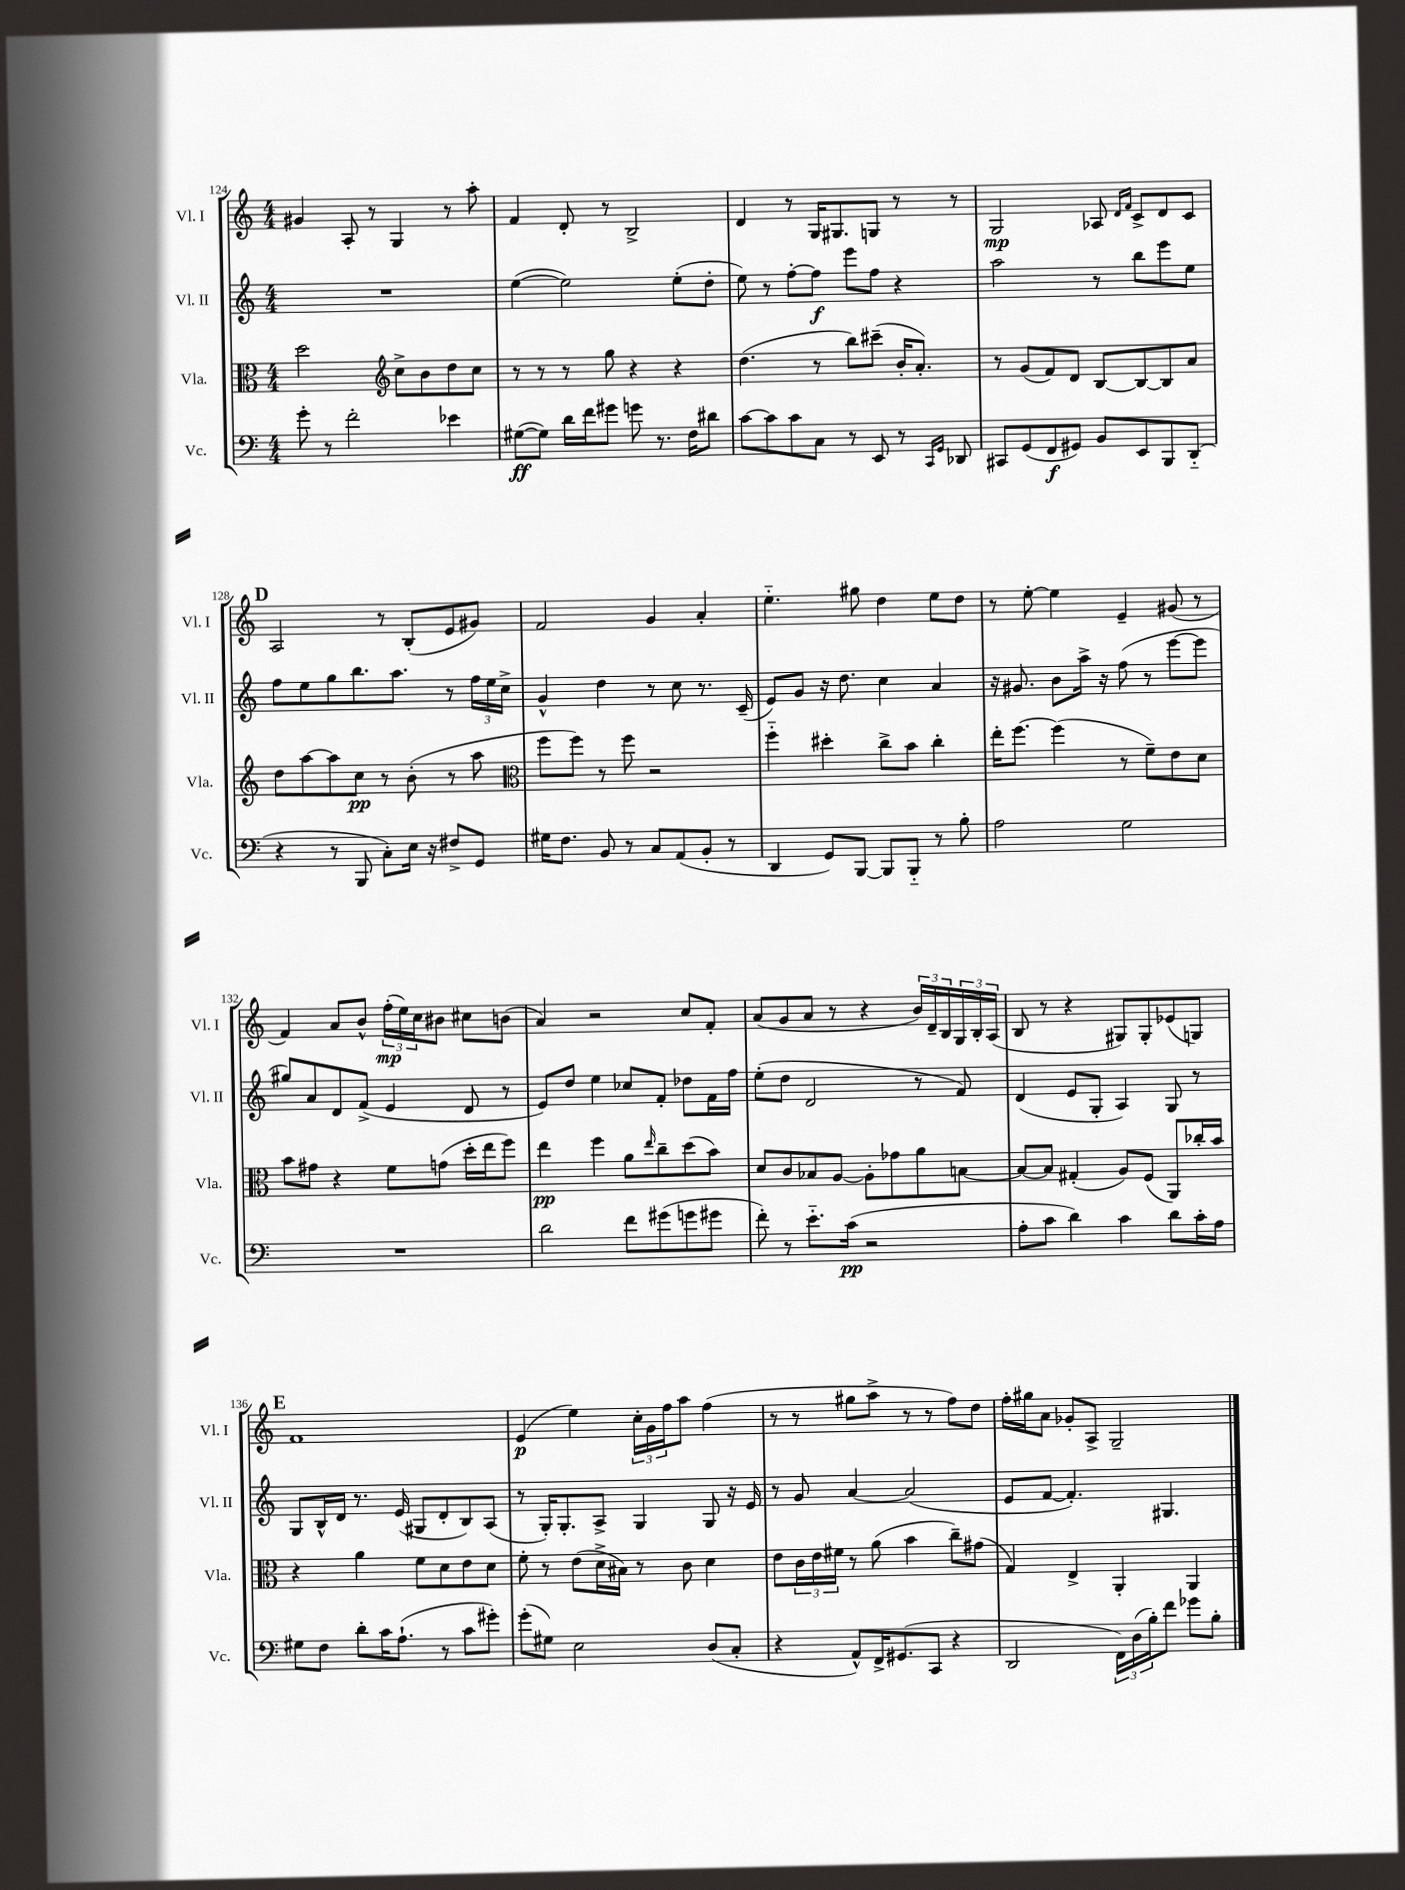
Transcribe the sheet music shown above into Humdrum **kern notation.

**kern	**dynam	**kern	**dynam	**kern	**dynam	**kern	**dynam
*part4	*part4	*part3	*part3	*part2	*part2	*part1	*part1
*staff4	*staff4	*staff3	*staff3	*staff2	*staff2	*staff1	*staff1
*I"Vc.	*	*I"Vla.	*	*I"Vl. II	*	*I"Vl. I	*
*I'Vc.	*	*I'Vla.	*	*I'Vl. II	*	*I'Vl. I	*
*clefF4	*	*clefC3	*	*clefG2	*	*clefG2	*
*k[]	*	*k[]	*	*k[]	*	*k[]	*
*M4/4	*	*M4/4	*	*M4/4	*	*M4/4	*
=124	=124	=124	=124	=124	=124	=124	=124
8g'\	.	2dd\	.	1r	.	4g#X/	.
8r	.	.	.	.	.	.	.
2f'\	.	.	.	.	.	8A'/	.
.	.	.	.	.	.	8r	.
*	*	*clefG2	*	*	*	*	*
.	.	8cc^\L	.	.	.	4G/	.
.	.	8b\	.	.	.	.	.
4e-X\	.	8dd\	.	.	.	8r	.
.	.	8cc\J	.	.	.	8aa'\	.
=125	=125	=125	=125	=125	=125	=125	=125
([8G#X\L	ff	8r	.	([4ee\	.	4f/	.
8G#\J])	.	8r	.	.	.	.	.
16d\LL	.	8r	.	2ee\])	.	8d'/	.
16f\J	.	.	.	.	.	.	.
8g#X\J	.	8gg\	.	.	.	8r	.
8gn\	.	4r	.	.	.	2B^/	.
8.r	.	.	.	.	.	.	.
.	.	4r	.	(8ee'\L	.	.	.
16F\KL	.	.	.	.	.	.	.
8d#X\J	.	.	.	8dd'\J	.	.	.
=126	=126	=126	=126	=126	=126	=126	=126
[8c\L	.	(4.dd\	.	8ee\)	.	4d/	.
8c\]	.	.	.	8r	.	.	.
8c\	.	.	.	[8ff'\L	.	8r	.
8C\J	.	8r	.	8ff\J]	f	16G/KL	.
.	.	.	.	.	.	8.G#X/	.
8r	.	8bb\L)	.	8eee\L	.	.	.
8EE/	.	(8ccc#X~\J	.	8ff\J	.	8Gn/J	.
8r	.	16b'/KL	.	4r	.	8r	.
.	.	8.a'/J)	.	.	.	.	.
16qqCC/LL	.	.	.	.	.	.	.
16qqGG/JJ	.	.	.	.	.	.	.
8DD-X/	.	.	.	.	.	8r	.
=127	=127	=127	=127	=127	=127	=127	=127
8CC#X/L	.	8r	.	2aa\	.	2G/	mp
(8GG/	.	(8g/L	.	.	.	.	.
8FF/	f	8f/)	.	.	.	.	.
8GG#X/J)	.	8d/J	.	.	.	.	.
8BB/L	.	[8B/L	.	8r	.	8A-X/	.
.	.	.	.	.	.	16qqd/LL	.
.	.	.	.	.	.	16qqf/JJ	.
8EE/	.	8B/_	.	8bb\L	.	8c^/L	.
8BBB/	.	8B/]	.	8eee\	.	8d/	.
(8DD/J	.	8a/J	.	8ee\J	.	8c/J	.
!!LO:LB:g=z
!!LO:REH:place=s1:t=D
=128	=128	=128	=128	=128	=128	=128	=128
4r	.	8dd\L	.	8ff\L	.	2A/	.
.	.	[8aa\	.	8ee\	.	.	.
8r	.	8aa\]	.	8gg\	.	.	.
8BBB/	.	8cc\J	pp	8.bb\	.	.	.
8C'\L)	.	8r	.	.	.	8r	.
.	.	.	.	8.aa\J	.	.	.
16E\Jk	.	(8b'\	.	.	.	(8B'/L	.
16r	.	.	.	.	.	.	.
8F#X^/L	.	8r	.	8r	.	8e/	.
8GG/J	.	8aa\	.	24ff\LL	.	8g#X/J)	.
.	.	.	.	24ee\	.	.	.
.	.	.	.	24cc^\JJ	.	.	.
=129	=129	=129	=129	=129	=129	=129	=129
*	*	*clefC3	*	*	*	*	*
16G#X\KL	.	8ff\L	.	4g^^/	.	2f/	.
8.F\J	.	.	.	.	.	.	.
.	.	8ff\J)	.	.	.	.	.
8BB/	.	8r	.	4dd\	.	.	.
8r	.	8ff\	.	.	.	.	.
8C/L	.	2r	.	8r	.	4g/	.
(8AA/	.	.	.	8cc\	.	.	.
8BB'/J	.	.	.	8.r	.	4a'/	.
8r	.	.	.	.	.	.	.
.	.	.	.	(16c~/	.	.	.
=130	=130	=130	=130	=130	=130	=130	=130
4DD/	.	4ff\	.	8e/L)	.	4.ee\	.
.	.	.	.	8g/J	.	.	.
8GG/L)	.	4dd#X'\	.	16r	.	.	.
.	.	.	.	8.dd\	.	.	.
[8BBB/J	.	.	.	.	.	8gg#X\	.
8BBB/L]	.	8cc^\L	.	4cc\	.	4dd\	.
8BBB/J	.	8b\J	.	.	.	.	.
8r	.	4cc'\	.	4a/	.	8ee\L	.
8B'\	.	.	.	.	.	8dd\J	.
=131	=131	=131	=131	=131	=131	=131	=131
2A\	.	16ee'\KL	.	16r	.	8r	.
.	.	[8.ff\J	.	8.g#X/	.	.	.
.	.	.	.	.	.	[8ee'\	.
.	.	(4ff\]	.	8b\L	.	4ee\]	.
.	.	.	.	16aa^\Jk	.	.	.
.	.	.	.	16r	.	.	.
2G\	.	8r	.	(8ff\	.	4e~/	.
.	.	8f~\L)	.	8r	.	.	.
.	.	8e\	.	[8eee\L	.	(8g#X/	.
.	.	8d\J	.	8eee\J]	.	8r	.
!!LO:LB:g=z
=132	=132	=132	=132	=132	=132	=132	=132
1r	.	8b\L	.	8gg#X/L)	.	4f/)	.
.	.	8g#X\J	.	8a/	.	.	.
.	.	4r	.	8d/	.	8a/L	.
.	.	.	.	(8f^/J	.	8b^^/J	.
.	.	8f\L	.	4e/	.	(24ff'\LL	mp
.	.	.	.	.	.	24ee\)	.
.	.	.	.	.	.	24cc\J	.
.	.	(8gn\J	.	.	.	8b#X\J	.
.	.	16dd'\LL	.	8d/	.	8cc#X\L	.
.	.	16ee\J	.	.	.	.	.
.	.	8ff\J)	.	8r	.	(8bn\J	.
=133	=133	=133	=133	=133	=133	=133	=133
2d\	.	4ee\	pp	8e/L)	.	4a/)	.
.	.	.	.	8dd/J	.	.	.
.	.	4ff\	.	4ee\	.	2r	.
8f\L	.	8a\L	.	8cc-X/L	.	.	.
.	.	16qqee/	.	.	.	.	.
(8g#X\	.	8cc~\	.	8f'/J	.	.	.
8gn\	.	(8dd\	.	8dd-X\L	.	8cc/L	.
8g#X\J	.	8b\J)	.	16f\L	.	8f'/J	.
.	.	.	.	16ff\JJ	.	.	.
=134	=134	=134	=134	=134	=134	=134	=134
8f'\)	.	8d/L	.	(8ee'\L	.	(8a/L	.
8r	.	8c/	.	8dd\J	.	8g/	.
8.e\L	.	8B-X/	.	2d/	.	8a/J	.
.	.	[8A/J	.	.	.	8r	.
(16c\Jk	pp	.	.	.	.	.	.
2r	.	8A'\L]	.	.	.	4r	.
.	.	8g-X\	.	.	.	.	.
.	.	8a\	.	8r	.	24b/LL)	.
.	.	.	.	.	.	24d~/	.
.	.	.	.	.	.	24B/	.
.	.	[8Bn\J	.	8f/)	.	24G/	.
.	.	.	.	.	.	24B'/	.
.	.	.	.	.	.	(24A/JJ	.
=135	=135	=135	=135	=135	=135	=135	=135
8A'\L	.	8B/L_	.	(4d/	.	8B/	.
8c\J	.	8B/J]	.	.	.	8r	.
4d\)	.	(4G#X'/	.	8e/L	.	4r	.
.	.	.	.	8G'/J	.	.	.
4c\	.	8A/L)	.	4A/)	.	8G#X/L)	.
.	.	(8F/J	.	.	.	8G#'/	.
8d\L	.	8AA/L)	.	8G/	.	(8e-X/	.
16c'\L	.	16cc-X'/L	.	8r	.	8Gn/J)	.
16A\JJ	.	16b/JJ	.	.	.	.	.
!!LO:LB:g=z
!!LO:REH:place=s1:t=E
=136	=136	=136	=136	=136	=136	=136	=136
8G#X\L	.	4r	.	8G/L	.	1f	.
8F\J	.	.	.	16B^^/L	.	.	.
.	.	.	.	16d/JJ	.	.	.
8d'\L	.	4a\	.	8.r	.	.	.
16c\K	.	.	.	.	.	.	.
(8.A`\J	.	.	.	(16e/	.	.	.
.	.	8f\L	.	8G#X/L	.	.	.
8r	.	8d\	.	8d'/	.	.	.
8c\L	.	8e\	.	8B/)	.	.	.
8g#X'\J)	.	8d\J	.	(8A/J	.	.	.
=137	=137	=137	=137	=137	=137	=137	=137
(8g'\L	.	8f'\	.	8r	.	(4e/	p
8G#X\J)	.	8r	.	16G'/KL)	.	.	.
.	.	.	.	8.G'/	.	.	.
2E\	.	(8e\L	.	.	.	4ee\)	.
.	.	16d^\L	.	8A^/J	.	.	.
.	.	16B#X\JJ)	.	.	.	.	.
.	.	8r	.	4G/	.	24cc'\LL	.
.	.	.	.	.	.	24g\	.
.	.	.	.	.	.	24ff\J	.
.	.	8c\	.	.	.	8aa\J	.
(8D/L	.	4d\	.	8G/	.	(4ff\	.
8C'/J	.	.	.	16r	.	.	.
.	.	.	.	16e/	.	.	.
=138	=138	=138	=138	=138	=138	=138	=138
4r	.	8e\L	.	8r	.	8r	.
.	.	24c\L	.	8g/	.	8r	.
.	.	24e\	.	.	.	.	.
.	.	24f#X\JJ	.	.	.	.	.
8AA^^/L)	.	8r	.	[4a/	.	8gg#X\L	.
16FF^/K	.	(8a\	.	.	.	8aa^\J	.
(8.GG#X/	.	.	.	.	.	.	.
.	.	4b\	.	(2a/]	.	8r	.
8CC/J	.	.	.	.	.	8r	.
4r	.	8cc~\L)	.	.	.	8ff\L)	.
.	.	(8g#X\J	.	.	.	8dd\J	.
=139	=139	=139	=139	=139	=139	=139	=139
2DD/	.	4G/)	.	8e/L	.	16ff'\LL	.
.	.	.	.	.	.	16gg#X\J	.
.	.	.	.	[8f/J	.	8a\J	.
.	.	4E^/	.	4.f'/])	.	8g-X'/L	.
.	.	.	.	.	.	8A^/J	.
24FF\LL)	.	4AA'/	.	.	.	2G~/	.
(24D\	.	.	.	.	.	.	.
24B'\J)	.	.	.	.	.	.	.
8f\J	.	.	.	4.G#X/	.	.	.
8g-X\L	.	4AA/	.	.	.	.	.
8B'\J	.	.	.	.	.	.	.
==	==	==	==	==	==	==	==
*-	*-	*-	*-	*-	*-	*-	*-
